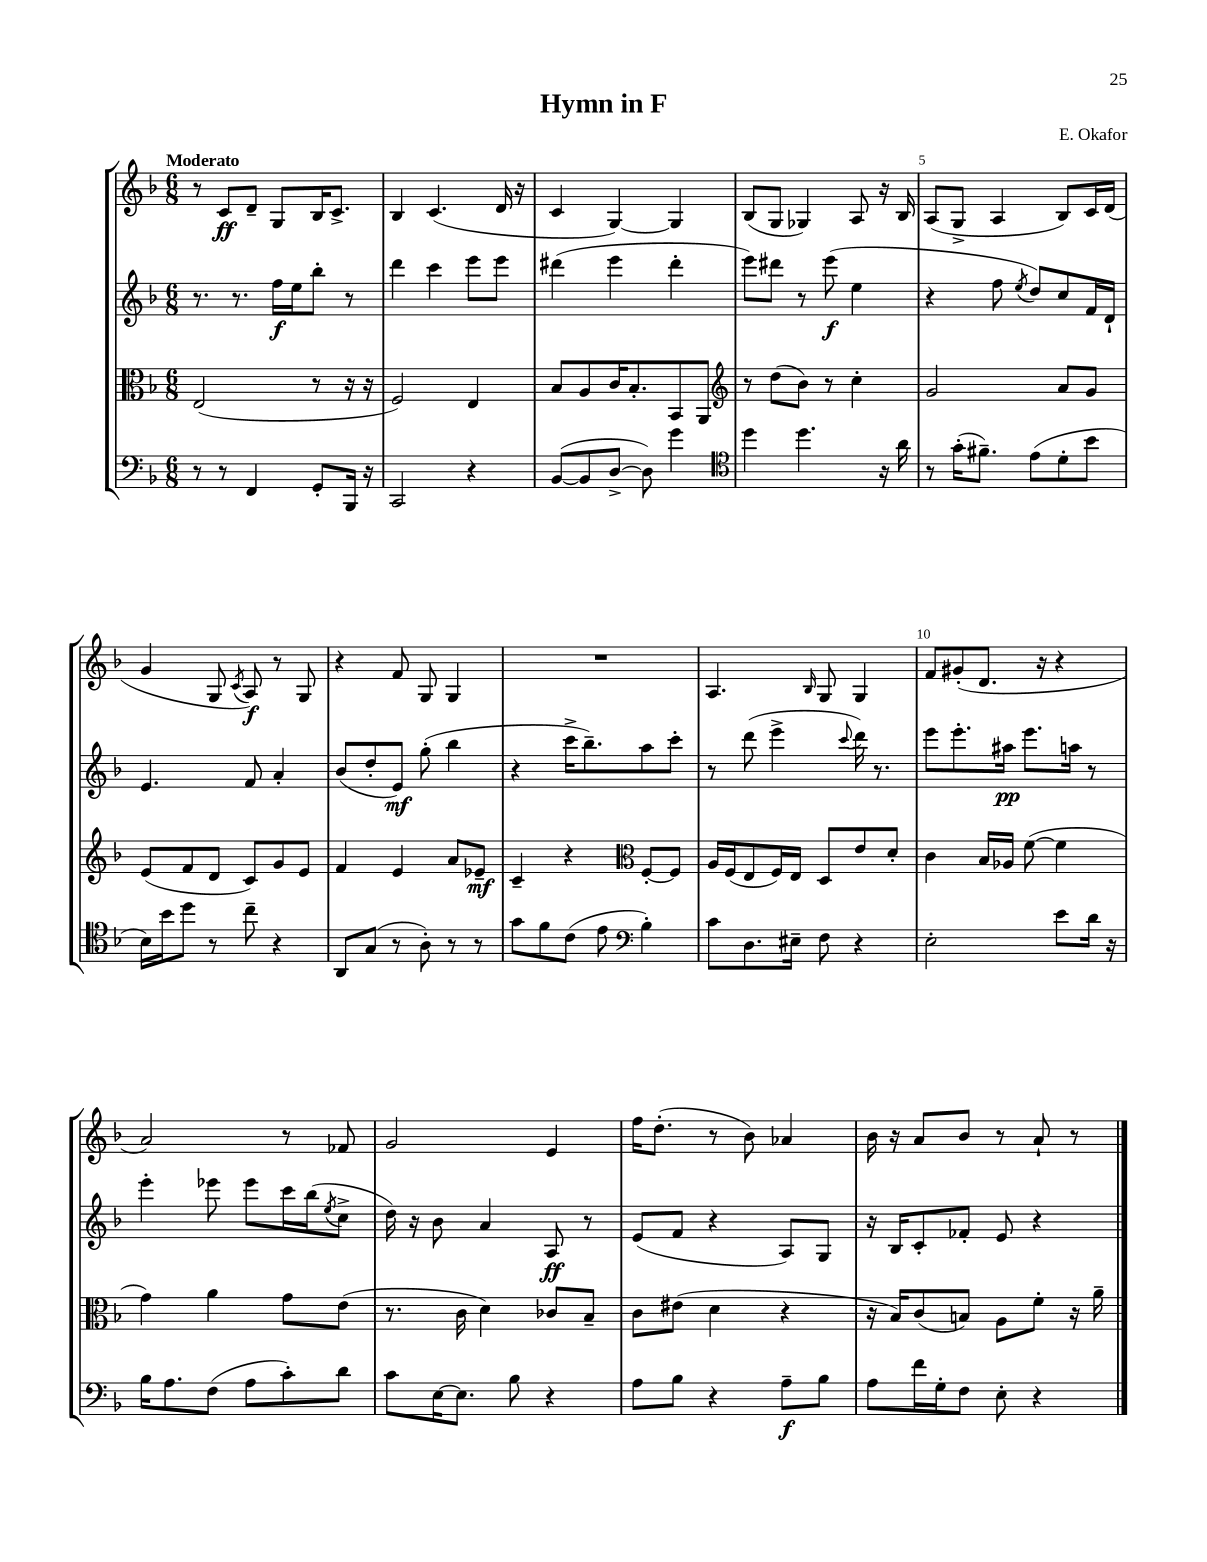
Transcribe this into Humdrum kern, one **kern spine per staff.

**kern	**dynam	**kern	**dynam	**kern	**dynam	**kern	**dynam
*part4	*part4	*part3	*part3	*part2	*part2	*part1	*part1
*staff4	*staff4	*staff3	*staff3	*staff2	*staff2	*staff1	*staff1
*clefF4	*	*clefC3	*	*clefG2	*	*clefG2	*
*k[b-]	*	*k[b-]	*	*k[b-]	*	*k[b-]	*
*M6/8	*	*M6/8	*	*M6/8	*	*M6/8	*
=1	=1	=1	=1	=1	=1	=1	=1
!	!	!	!	!	!	!LO:TX:a:B:t=Moderato	!
8r	.	(2E/	.	8.r	.	8r	.
8r	.	.	.	.	.	8c/L	ff
.	.	.	.	8.r	.	.	.
4FF/	.	.	.	.	.	8d~/J	.
.	.	.	.	16ff\LL	f	8G/L	.
.	.	.	.	16ee\J	.	.	.
8GG'/L	.	8r	.	8bb-'\J	.	16B-/K	.
.	.	.	.	.	.	8.c^/J	.
16BBB-/Jk	.	16r	.	8r	.	.	.
16r	.	16r	.	.	.	.	.
=2	=2	=2	=2	=2	=2	=2	=2
2CC/	.	2F/)	.	4ddd\	.	4B-/	.
.	.	.	.	4ccc\	.	(4.c/	.
4r	.	4E/	.	8eee\L	.	.	.
.	.	.	.	8eee\J	.	16d/	.
.	.	.	.	.	.	16r	.
=3	=3	=3	=3	=3	=3	=3	=3
([8BB-/L	.	8B-/L	.	(4ddd#X\	.	4c/	.
8BB-/]	.	8A/	.	.	.	.	.
[8D^/J	.	16c/K	.	4eee\	.	[4G/)	.
.	.	8.B-'/	.	.	.	.	.
8D\])	.	.	.	.	.	.	.
4g\	.	8BB-/	.	4ddd#'\	.	4G/]	.
.	.	8AA/J	.	.	.	.	.
=4	=4	=4	=4	=4	=4	=4	=4
*clefC4	*	*clefG2	*	*	*	*	*
4dd\	.	8r	.	8eee\L)	.	(8B-/L	.
.	.	(8dd\L	.	8ddd#X\J	.	8G/J	.
4.dd\	.	8b-\J)	.	8r	.	4G-X/)	.
.	.	8r	.	(8eee\	f	.	.
.	.	4cc'\	.	4ee\	.	8A/	.
16r	.	.	.	.	.	16r	.
16a\	.	.	.	.	.	16B-/	.
=5	=5	=5	=5	=5	=5	=5	=5
8r	.	2g/	.	4r	.	(8A/L	.
(16g'\KL	.	.	.	.	.	8G^/J	.
8.f#X~\J)	.	.	.	.	.	.	.
.	.	.	.	8ff\	.	4A/	.
.	.	.	.	8qee/	.	.	.
(8e\L	.	.	.	8dd/L)	.	.	.
8d'\	.	8a/L	.	8cc/	.	8B-/L)	.
8b-\J	.	8g/J	.	16f/L	.	16c/L	.
.	.	.	.	16d`/JJ	.	(16d/JJ	.
!!LO:LB:g=z
=6	=6	=6	=6	=6	=6	=6	=6
16B-\LL)	.	(8e/L	.	4.e/	.	4g/	.
16b-\J	.	.	.	.	.	.	.
8dd\J	.	8f/	.	.	.	.	.
8r	.	8d/J	.	.	.	8G/	.
.	.	.	.	.	.	8qc/	.
8cc~\	.	8c/L)	.	8f/	.	8A/)	f
4r	.	8g/	.	4a'/	.	8r	.
.	.	8e/J	.	.	.	8G/	.
=7	=7	=7	=7	=7	=7	=7	=7
8AA/L	.	4f/	.	(8b-/L	.	4r	.
(8G/J	.	.	.	8dd'/	.	.	.
8r	.	4e/	.	8e/J)	mf	8f/	.
8A'\)	.	.	.	(8gg'\	.	8G/	.
8r	.	8a/L	.	4bb-\	.	4G/	.
8r	.	8e-X~/J	mf	.	.	.	.
=8	=8	=8	=8	=8	=8	=8	=8
8g\L	.	4c~/	.	4r	.	2.r	.
8f\	.	.	.	.	.	.	.
(8c\J	.	4r	.	16ccc^\KL	.	.	.
.	.	.	.	8.bb-~\)	.	.	.
8e\	.	.	.	.	.	.	.
*clefF4	*	*clefC3	*	*	*	*	*
4B-'\)	.	[8F'/L	.	8aa\	.	.	.
.	.	8F/J]	.	8ccc'\J	.	.	.
=9	=9	=9	=9	=9	=9	=9	=9
8c\L	.	16A/LL	.	8r	.	4.A/	.
.	.	(16F/J	.	.	.	.	.
8.D\	.	8E/	.	(8ddd\	.	.	.
.	.	16F/L)	.	4eee^\	.	.	.
16E#X~\Jk	.	16E/JJ	.	.	.	.	.
.	.	.	.	.	.	16qqB-/	.
8F\	.	8D/L	.	.	.	8G/	.
.	.	.	.	8qqccc/	.	.	.
4r	.	8e/	.	16ddd\)	.	4G/	.
.	.	.	.	8.r	.	.	.
.	.	8d'/J	.	.	.	.	.
=10	=10	=10	=10	=10	=10	=10	=10
2E'\	.	4c\	.	8eee\L	.	8f/L	.
.	.	.	.	8.eee'\	.	(8g#X'/	.
.	.	16B-/LL	.	.	.	8.d/J	.
.	.	16A-X/JJ	.	16aa#X\Jk	pp	.	.
.	.	([8f\	.	8.eee\L	.	.	.
.	.	.	.	.	.	16r	.
8e\L	.	4f\]	.	.	.	4r	.
.	.	.	.	16aan\Jk	.	.	.
16d\Jk	.	.	.	8r	.	.	.
16r	.	.	.	.	.	.	.
!!LO:LB:g=z
=11	=11	=11	=11	=11	=11	=11	=11
16B-\KL	.	4g\)	.	4eee'\	.	2a/)	.
8.A\	.	.	.	.	.	.	.
(8F\J	.	4a\	.	8eee-X\	.	.	.
8A\L	.	.	.	8eee-\L	.	.	.
8c'\)	.	8g\L	.	16ccc\L	.	8r	.
.	.	.	.	(16bb-\J	.	.	.
.	.	.	.	8qee/	.	.	.
8d\J	.	(8e\J	.	8cc^\J	.	8f-X/	.
=12	=12	=12	=12	=12	=12	=12	=12
8c\L	.	8.r	.	16dd\)	.	2g/	.
.	.	.	.	16r	.	.	.
[16E\K	.	.	.	8b-\	.	.	.
8.E\J]	.	16c\	.	.	.	.	.
.	.	4d\)	.	4a/	.	.	.
8B-\	.	.	.	.	.	.	.
4r	.	8c-X/L	.	8A/	ff	4e/	.
.	.	8B-~/J	.	8r	.	.	.
=13	=13	=13	=13	=13	=13	=13	=13
8A\L	.	8c\L	.	(8e/L	.	16ff\KL	.
.	.	.	.	.	.	(8.dd'\J	.
8B-\J	.	(8e#X\J	.	8f/J	.	.	.
4r	.	4d\	.	4r	.	8r	.
.	.	.	.	.	.	8b-\)	.
8A~\L	f	4r	.	8A/L)	.	4a-X/	.
8B-\J	.	.	.	8G/J	.	.	.
=14	=14	=14	=14	=14	=14	=14	=14
8A\L	.	16r	.	16r	.	16b-\	.
.	.	16B-/KL)	.	16B-/KL	.	16r	.
16f\L	.	(8c/	.	8c'/	.	8a/L	.
16G'\J	.	.	.	.	.	.	.
8F\J	.	8Bn/J)	.	8f-X'/J	.	8b-/J	.
8E'\	.	8A\L	.	8e/	.	8r	.
4r	.	8f'\J	.	4r	.	8a`/	.
.	.	16r	.	.	.	8r	.
.	.	16a~\	.	.	.	.	.
==	==	==	==	==	==	==	==
*-	*-	*-	*-	*-	*-	*-	*-
